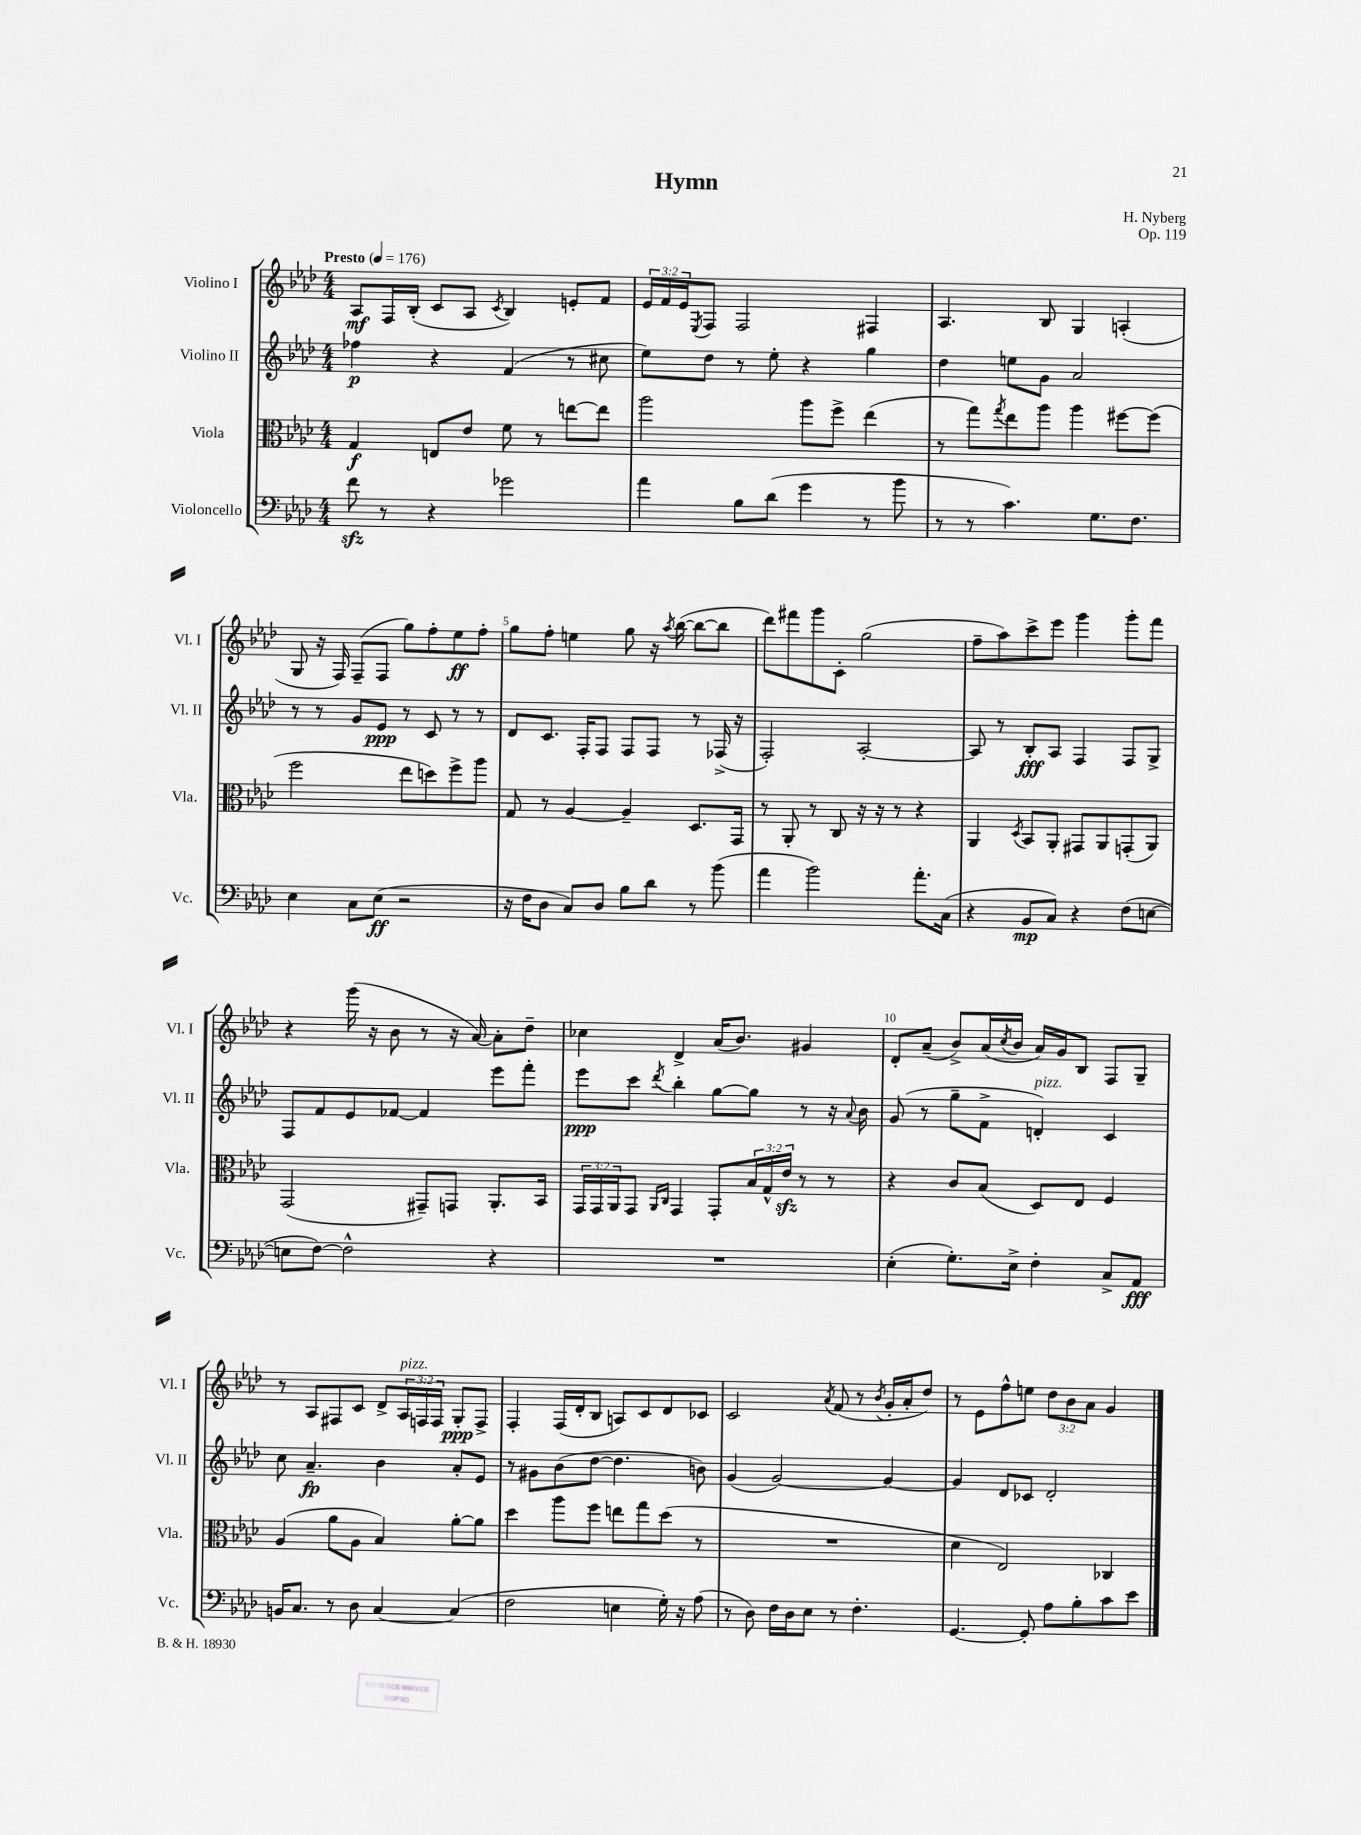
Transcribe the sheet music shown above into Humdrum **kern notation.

**kern	**dynam	**kern	**dynam	**kern	**dynam	**kern	**dynam
*part4	*part4	*part3	*part3	*part2	*part2	*part1	*part1
*staff4	*staff4	*staff3	*staff3	*staff2	*staff2	*staff1	*staff1
*I"Violoncello	*	*I"Viola	*	*I"Violino II	*	*I"Violino I	*
*I'Vc.	*	*I'Vla.	*	*I'Vl. II	*	*I'Vl. I	*
*clefF4	*	*clefC3	*	*clefG2	*	*clefG2	*
*k[b-e-a-d-]	*	*k[b-e-a-d-]	*	*k[b-e-a-d-]	*	*k[b-e-a-d-]	*
*M4/4	*	*M4/4	*	*M4/4	*	*M4/4	*
*MM176	*	*MM176	*	*MM176	*	*MM176	*
=1	=1	=1	=1	=1	=1	=1	=1
!	!	!	!	!	!	!LO:TX:a:B:t=Presto	!
8fzz\	.	4G/	f	4ff-X\	p	8A-/L	mf
8r	.	.	.	.	.	16F/L	.
.	.	.	.	.	.	(16B-'/JJ	.
4r	.	8En/L	.	4r	.	8c/L	.
.	.	8e-/J	.	.	.	8A-/J	.
.	.	.	.	.	.	8qc/	.
2g-X\	.	8f\	.	(4f/	.	4B-/)	.
.	.	8r	.	.	.	.	.
.	.	[8een\L	.	8r	.	8en'/L	.
.	.	8ee\J]	.	8cc#X\	.	8f/J	.
=2	=2	=2	=2	=2	=2	=2	=2
4a-\	.	2aa-\	.	8ee-\L)	.	24e-/LL	.
.	.	.	.	.	.	24f/	.
.	.	.	.	.	.	24e-/J	.
.	.	.	.	.	.	8qE-/	.
.	.	.	.	8dd-\J	.	8F/J	.
8B-\L	.	.	.	8r	.	2F/	.
(8d-\J	.	.	.	8ee-'\	.	.	.
4g\	.	8aa-\L	.	4r	.	.	.
.	.	8ff^\J	.	.	.	.	.
8r	.	(4ee-\	.	4gg\	.	4F#X/	.
8b-\	.	.	.	.	.	.	.
=3	=3	=3	=3	=3	=3	=3	=3
8r	.	8r	.	4dd-\	.	4.A-/	.
8r	.	8gg\L)	.	.	.	.	.
.	.	8qgg/	.	.	.	.	.
4.c\)	.	8ee-\	.	8een\L	.	.	.
.	.	8aa-\J	.	8g\J	.	8B-/	.
.	.	4aa-\	.	2a-/	.	4G/	.
8.G\L	.	.	.	.	.	.	.
.	.	[8ff#X\L	.	.	.	(4An'/	.
8.F\J	.	.	.	.	.	.	.
.	.	(8ff#\J]	.	.	.	.	.
!!LO:LB:g=z
=4	=4	=4	=4	=4	=4	=4	=4
4E-\	.	2ff\	.	8r	.	8G/	.
.	.	.	.	8r	.	16r	.
.	.	.	.	.	.	16F/)	.
8C\L	.	.	.	8g/L	.	(8F~/L	.
(8E-\J	ff	.	.	8e-/J	ppp	8F/J	.
2r	.	8ee-\L	.	8r	.	8gg\L)	.
.	.	8ddn\)	.	8c/	.	8ff'\	.
.	.	8ff^\	.	8r	.	8ee-\	ff
.	.	8aa-\J	.	8r	.	8ff'\J	.
=5	=5	=5	=5	=5	=5	=5	=5
16r	.	8G/	.	8d-/L	.	8gg\L	.
16F\KL	.	.	.	.	.	.	.
8D-\J	.	8r	.	8.c/J	.	8ff'\J	.
8C/L)	.	[4A-/	.	.	.	4een\	.
.	.	.	.	16F'/KL	.	.	.
8D-/J	.	.	.	8F/J	.	.	.
8B-\L	.	4A-~/]	.	8F/L	.	8gg\	.
8d-\J	.	.	.	8F/J	.	16r	.
.	.	.	.	.	.	8qaa-/	.
.	.	.	.	.	.	([16bb-\	.
8r	.	8.D-/L	.	8r	.	8bb-\L_	.
(8b-\	.	.	.	(16F-X^/	.	8bb-\J]	.
.	.	16GG/Jk	.	16r	.	.	.
=6	=6	=6	=6	=6	=6	=6	=6
4a-\	.	8r	.	2F'/)	.	8ddd-\L)	.
.	.	8AA-'/	.	.	.	8fff#X\	.
2b-\)	.	8r	.	.	.	8ggg\	.
.	.	8C/	.	.	.	8c'\J	.
.	.	16r	.	[2A-'/	.	(2gg\	.
.	.	16r	.	.	.	.	.
.	.	8r	.	.	.	.	.
8.a-'\L	.	4r	.	.	.	.	.
(16C\Jk	.	.	.	.	.	.	.
=7	=7	=7	=7	=7	=7	=7	=7
4r	.	4AA-/	.	8A-/]	.	8ff~\L	.
.	.	.	.	8r	.	8aa-\)	.
.	.	8qD-/	.	.	.	.	.
8BB-/L	mp	8BB-/L	.	8B-'/L	fff	8ccc^\	.
8C/J)	.	8AA-'/J	.	8A-/J	.	8eee-\J	.
4r	.	8GG#X/L	.	4F/	.	4ggg\	.
.	.	8AA-/	.	.	.	.	.
(8F\L	.	(8GGn'/	.	8F/L	.	8ggg'\L	.
[8En\J	.	8AA-/J)	.	8G^/J	.	8fff\J	.
!!LO:LB:g=z
=8	=8	=8	=8	=8	=8	=8	=8
8En\L]	.	(2GG/	.	8F/L	.	4r	.
[8F\J)	.	.	.	8f/	.	.	.
2F^^\]	.	.	.	8e-/	.	(16ggg\	.
.	.	.	.	.	.	16r	.
.	.	.	.	[8f-X/J	.	8b-\	.
.	.	8GG#X~/L)	.	4f-/]	.	8r	.
.	.	8GGn/J	.	.	.	16r	.
.	.	.	.	.	.	[16a-/)	.
4r	.	8.AA-'/L	.	8eee-\L	.	8a-'\L]	.
.	.	.	.	8fff'\J	.	8dd-~\J	.
.	.	16BB-/Jk	.	.	.	.	.
=9	=9	=9	=9	=9	=9	=9	=9
1r	.	24GG/LL	.	8eee-\L	ppp	4cc-X\	.
.	.	24GG/	.	.	.	.	.
.	.	24AA-/J	.	.	.	.	.
.	.	8GG/J	.	8ccc\J	.	.	.
.	.	16qqAA-/LL	.	.	.	.	.
.	.	16qqC/JJ	.	8qddd-/	.	.	.
.	.	4GG/	.	4bb-'\	.	4d-^/	.
.	.	8GG'/L	.	[8gg\L	.	(16a-/KL	.
.	.	.	.	.	.	8.b-/J)	.
.	.	24B-/L	.	8gg\J]	.	.	.
.	.	24G^^/	.	.	.	.	.
.	.	24e-zz/JJ	.	.	.	.	.
.	.	8r	.	8r	.	4g#X/	.
.	.	8r	.	16r	.	.	.
.	.	.	.	8qqa-/	.	.	.
.	.	.	.	16b-\	.	.	.
=10	=10	=10	=10	=10	=10	=10	=10
(4E-'\	.	4r	.	(8g/	.	8d-'/L	.
.	.	.	.	8r	.	(8a-~/J	.
8.G'\L)	.	8c/L	.	8gg~\L	.	8b-^/L)	.
.	.	(8B-/J	.	8f^\J	.	(16a-/L	.
.	.	.	.	.	.	8qcc/	.
16E-^\Jk	.	.	.	.	.	16b-/JJ	.
!	!	!	!	!LO:TX:a:i:t=pizz.	!	!	!
4F'\	.	8D-/L)	.	4dn'/)	.	16a-/LL)	.
.	.	.	.	.	.	16g/J	.
.	.	8E-/J	.	.	.	8B-/J	.
8C^/L	.	4F/	.	4c/	.	8F/L	.
8AA-/J	fff	.	.	.	.	8G~/J	.
!!LO:LB:g=z
=11	=11	=11	=11	=11	=11	=11	=11
16BBn/KL	.	(4A-/	.	8cc\	.	8r	.
8.C/J	.	.	.	.	.	.	.
.	.	.	.	4.a-~/	fp	8A-/L	.
8r	.	8a-\L	.	.	.	8F#X/	.
8D-\	.	8A-\J	.	.	.	8c/J	.
[4C/	.	4B-/)	.	4b-\	.	8d-^/L	.
!	!	!	!	!	!	!LO:TX:a:i:t=pizz.	!
.	.	.	.	.	.	24A-/L	.
.	.	.	.	.	.	24Fn/	.
.	.	.	.	.	.	24F/JJ	.
(4C/]	.	[8a-'\L	.	8a-'/L	.	8G'/L	ppp
.	.	8a-\J]	.	8e-/J	.	8F^/J	.
=12	=12	=12	=12	=12	=12	=12	=12
2F\	.	4dd-\	.	8r	.	4F'/	.
.	.	.	.	8g#X\L	.	.	.
.	.	8aa-\L	.	(8b-\	.	(16F/LL	.
.	.	.	.	.	.	16d-'/J	.
.	.	8ff\J	.	[8dd-\J	.	8B-/J	.
4En\	.	8een\L	.	4.dd-\]	.	8An/L)	.
.	.	8gg\	.	.	.	8c/	.
16G'\)	.	(8dd-\J	.	.	.	8d-/	.
16r	.	.	.	.	.	.	.
(8A-\	.	8r	.	8bn\)	.	8c-X/J	.
=13	=13	=13	=13	=13	=13	=13	=13
8r	.	1r	.	(4g/	.	2c/	.
8D-\)	.	.	.	.	.	.	.
16F\LL	.	.	.	[2g/)	.	.	.
16D-\J	.	.	.	.	.	.	.
8E-\J	.	.	.	.	.	.	.
.	.	.	.	.	.	8qa-/	.
8r	.	.	.	.	.	(8f/	.
4.F'\	.	.	.	.	.	8r	.
.	.	.	.	.	.	8qb-/	.
.	.	.	.	4g/_	.	16g'/LL	.
.	.	.	.	.	.	16a-'/J	.
.	.	.	.	.	.	8dd-/J)	.
=14	=14	=14	=14	=14	=14	=14	=14
[4.GG/	.	4d-\	.	4g/]	.	8r	.
.	.	.	.	.	.	8e-\L	.
.	.	2E-/)	.	8d-/L	.	8ff^^\	.
8GG'/]	.	.	.	8c-X/J	.	8een\J	.
8A-\L	.	.	.	2d-'/	.	12dd-\L	.
.	.	.	.	.	.	12b-\	.
8B-'\	.	.	.	.	.	.	.
.	.	.	.	.	.	12a-\J	.
8c\	.	4C-X/	.	.	.	4g/	.
8e-\J	.	.	.	.	.	.	.
==	==	==	==	==	==	==	==
*-	*-	*-	*-	*-	*-	*-	*-
